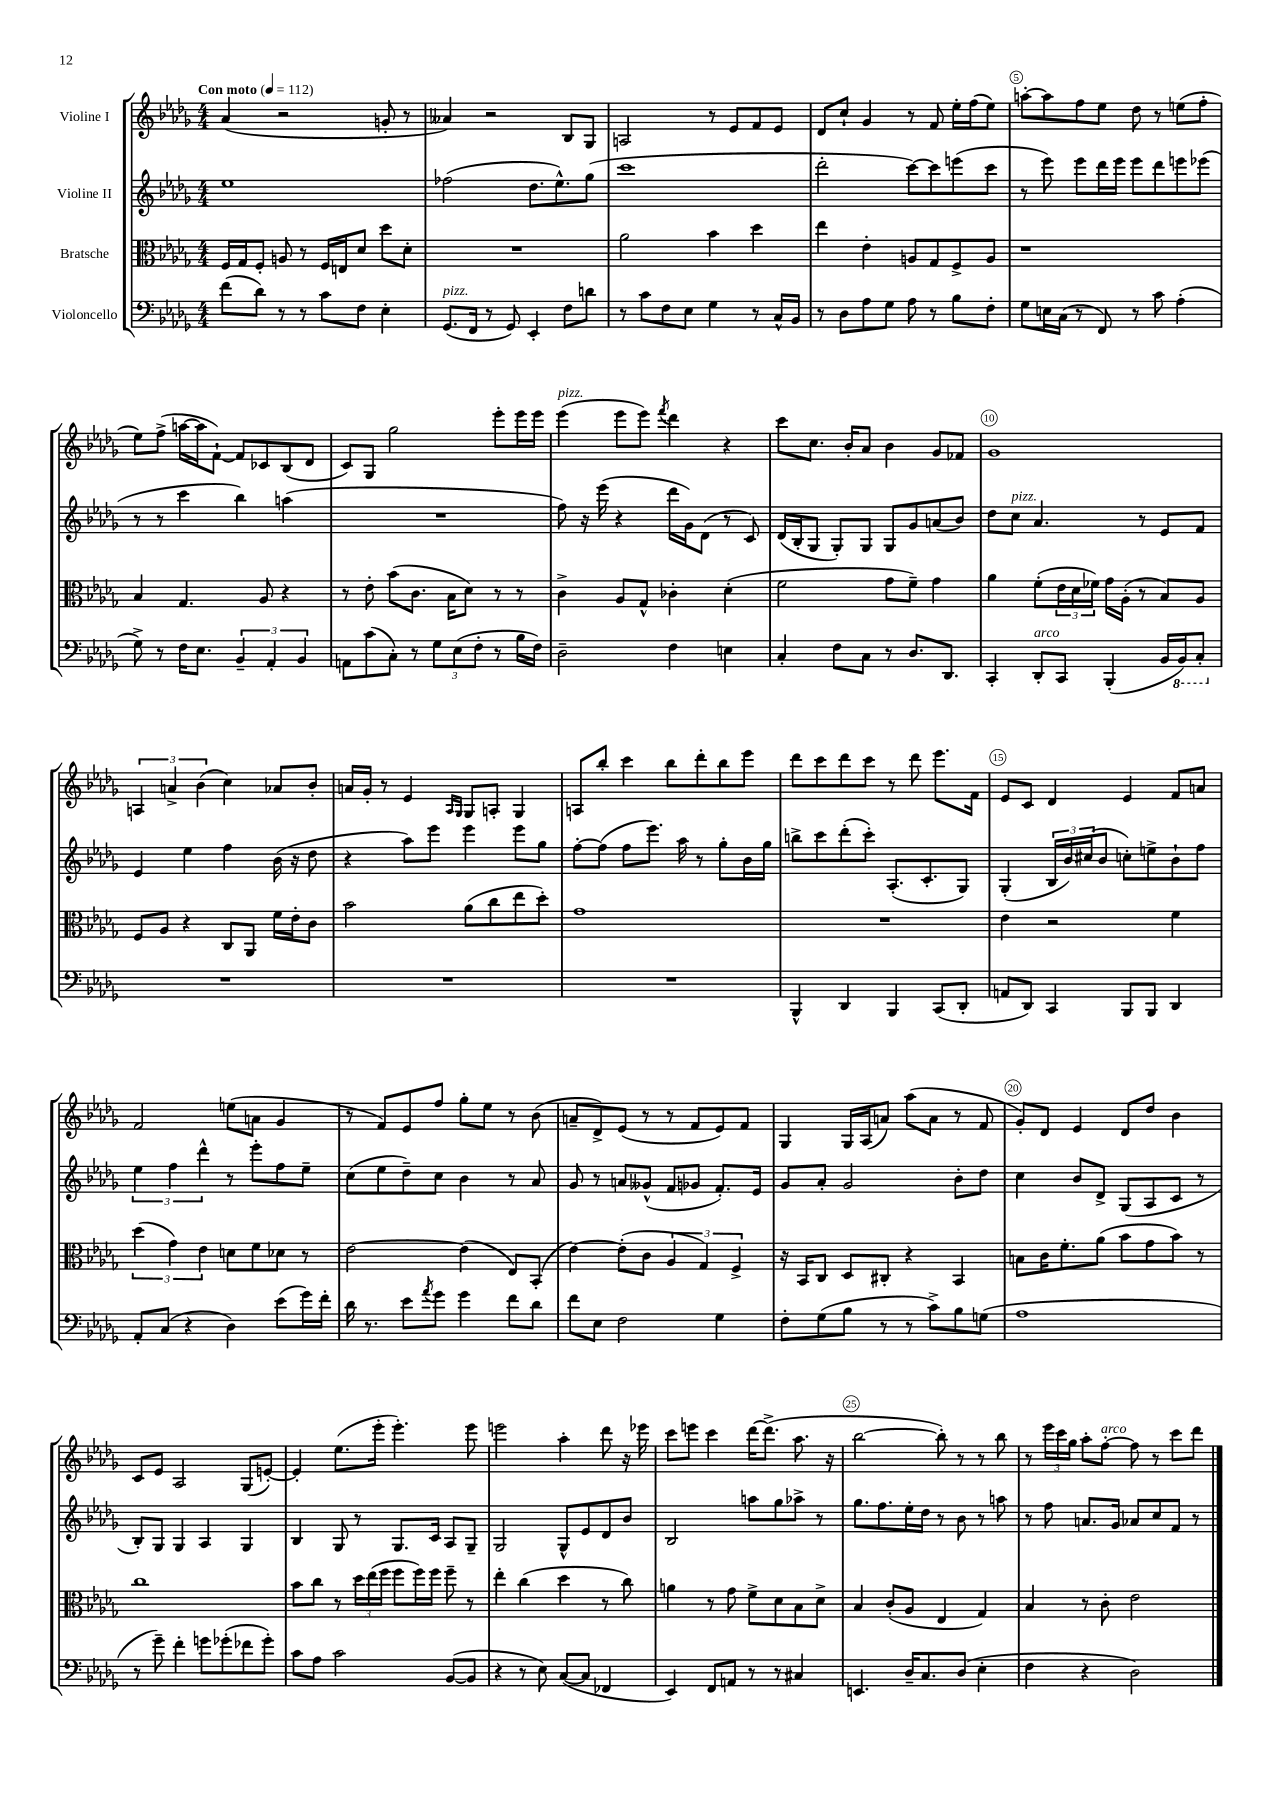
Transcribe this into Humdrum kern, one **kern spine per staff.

**kern	**kern	**kern	**kern
*staff4	*staff3	*staff2	*staff1
*clefF4	*clefC3	*clefG2	*clefG2
*k[b-e-a-d-g-]	*k[b-e-a-d-g-]	*k[b-e-a-d-g-]	*k[b-e-a-d-g-]
*M4/4	*M4/4	*M4/4	*M4/4
*MM112	*MM112	*MM112	*MM112
(8f	16F	1ee-	(4a-
.	16G-	.	.
8d-)	8F'	.	.
8r	8A	.	2r
8r	8r	.	.
8c	16F	.	.
.	16E	.	.
8F	8d-	.	.
4E-'	8dd-	.	8g'
.	8d-'	.	8r
=	=	=	=
(8.GG-	1r	(2ff-	4a--)
16FF	.	.	.
8r	.	.	2r
8GG-)	.	.	.
4EE-'	.	8.dd-	.
.	.	8.ee-^^)	.
8F	.	.	8B-
8d	.	(8gg-	8G-
=	=	=	=
8r	2a-	1ccc	2A
8c	.	.	.
8F	.	.	.
8E-	.	.	.
4G-	4b-	.	8r
.	.	.	8e-
8r	4dd-	.	8f
16C^^	.	.	8e-
16BB-	.	.	.
=	=	=	=
8r	4ee-	2ddd-'	8d-
8D-	.	.	8cc`
8A-	4e-'	.	4g-
8G-	.	.	.
8A-	8A	[8ccc)	8r
8r	8G-	8ccc]	8f
8B-	8F^	(8eee	16ee-'
.	.	.	(16ff
8F'	8A	8ccc	8ee-)
=	=	=	=
8G-	1r	8r	[8aa'
16E	.	8eee-)	8aa]
(16C	.	.	.
8r	.	8eee-	8ff
8FF)	.	16ddd-	8ee-
.	.	16eee-	.
8r	.	8eee-	8dd-
8c	.	8ddd-	8r
(4A-'	.	8eee	(8ee
.	.	(8eee-	8ff'
=	=	=	=
8G-^)	4B-	8r	8ee-)
8r	.	8r	(8ff^
16F	4.G-	4ccc	[16aa
8.E-	.	.	16aa]
.	.	.	[8f`)
6BB-~	.	4bb-)	8f]
.	8A-	.	8c-
6AA-'	.	.	.
.	4r	(4aa	(8B-
6BB-	.	.	.
.	.	.	8d-
=	=	=	=
8AA	8r	1r	8c)
(8c	8e-'	.	8G-
8C')	(8b-	.	2gg-
8r	8.c	.	.
12G-	.	.	.
.	16B-	.	.
(12E-	.	.	.
.	8d-)	.	.
12F'	.	.	.
8r	8r	.	8eee-'
16B-	8r	.	16eee-
16F)	.	.	16eee-
=	=	=	=
2D-~	4c^	8ff)	(4eee-
.	.	16r	.
.	.	(16eee-	.
.	8A-	4r	8eee-
.	8G-^^	.	8eee-)
.	.	.	8qfff
4F	4c-'	16ddd-	4ddd-
.	.	16g-)	.
.	.	(8d-	.
4E	(4d-'	8r	4r
.	.	8c)	.
=	=	=	=
4C'	2f	(16d-	8ccc
.	.	16B-'	.
.	.	8G-	8.cc
8F	.	8G-')	.
.	.	.	16b-'
8C	.	8G-	8a-
8r	8g-	8G-	4b-
8.D-	8f~)	8g-	.
.	4g-	(8a	8g-
8.DD-	.	.	.
.	.	8b-)	8f-
=	=	=	=
4CC'	4a-	8dd-	1g-
.	.	8cc	.
8DD-'	(8f'	4.a-	.
8CC	24e-	.	.
.	24d-	.	.
.	24f-)	.	.
(4BBB-'	16g-	.	.
.	(16A-'	.	.
.	8r	8r	.
16BB-	8B-)	8e-	.
16BBB-)	.	.	.
8CC'	8A-	8f	.
=	=	=	=
1r	8F	4e-	6A
.	8A-	.	.
.	.	.	6a^
.	4r	4ee-	.
.	.	.	(6b-
.	8C	4ff	4cc)
.	8AA-	.	.
.	16f	(16b-	8a-
.	16e-'	16r	.
.	8c	8dd-	8b-'
=	=	=	=
1r	2b-	4r	16a
.	.	.	16g-'
.	.	.	8r
.	.	8aa-)	4e-
.	.	8eee-	.
.	.	.	16qqA-
.	.	.	16qqG-
.	(8a-	4eee-	8G-
.	8cc	.	8A'
.	8ee-	8eee-	4G-
.	8dd-')	8gg-	.
=	=	=	=
1r	1g-	[8ff'	8A
.	.	(8ff]	8bb-'
.	.	8ff	4ccc
.	.	8.eee-)	.
.	.	.	8bb-
.	.	16aa-	.
.	.	8r	8ddd-'
.	.	8gg-'	8bb-
.	.	16b-	8eee-
.	.	16gg-	.
=	=	=	=
4BBB-^^	1r	8bb^	8ddd-
.	.	8ccc	8ccc
4DD-	.	(8ddd-'	8ddd-
.	.	8ccc')	8ccc
4BBB-	.	(8.A-'	8r
.	.	.	8ddd-
.	.	8.c'	.
(8CC	.	.	8.eee-
8DD-'	.	8G-)	.
.	.	.	16f
=	=	=	=
8AA	4e-	(4G-'	8e-
8DD-)	.	.	8c
4CC	2r	24B-	4d-
.	.	24b-)	.
.	.	(24cc#	.
.	.	8b-	.
8BBB-	.	8cc')	4e-
8BBB-	.	8ee^	.
4DD-	4f	8b-`	8f
.	.	8ff	8a
=	=	=	=
8AA-'	(6dd-	6ee-	2f
(8C	.	.	.
.	6g-)	6ff	.
4r	.	.	.
.	6e-	6ddd-^^	.
4D-)	8d	8r	(8ee
.	8f	8eee-'	8a
(8e-	8d-	8ff	4g-
16g-)	8r	8ee-~	.
16f'	.	.	.
=	=	=	=
16d-	[2e-	(8cc	8r
8.r	.	.	.
.	.	8ee-	8f)
8e-	.	8dd-~)	8e-
8qa-	.	.	.
8g-	.	8cc	8ff
4g-	(4e-]	4b-	8gg-'
.	.	.	8ee-
8f	8E-)	8r	8r
8d-	(8BB-'	8a-	(8b-
=	=	=	=
8f	[4e-)	8g-	8a~
8E-	.	8r	8d-^)
2F	(8e-']	8a	(8e-
.	8c	(8g--^^	8r
.	6A-	8f	8r
.	.	8g-	8f
.	6G-)	.	.
4G-	.	8.f')	8e-)
.	6F^	.	.
.	.	.	8f
.	.	16e-	.
=	=	=	=
8F'	16r	8g-	4G-
.	16BB-	.	.
(8G-	8C	8a-'	.
8B-	8D-	2g-	16G-
.	.	.	(16A-
8r	8C#'	.	8a)
8r	4r	.	(8aa-
8c^)	.	.	8a
8B-	4BB-	8b-'	8r
(8G	.	8dd-	8f
=	=	=	=
1A-	8B	4cc	8g-')
.	16c	.	8d-
.	8.f'	.	.
.	.	8b-	4e-
.	(8a-	8d-^	.
.	8b-	(8G-	8d-
.	8g-	8A-	8dd-
.	8b-)	8c	4b-
.	8r	8r	.
=	=	=	=
8r	1cc	8B-')	8c
8g-~)	.	8G-	8e-
4f'	.	4G-	2A-
8g	.	4A-	.
(8g-'	.	.	.
8f-	.	4G-	(8G-
8g-')	.	.	[8e')
=	=	=	=
8c	8b-	4B-	4e']
8A-	8cc	.	.
2c	8r	8G-	(8.ee-
.	24dd-	8r	.
.	(24ee-	.	.
.	.	.	16eee-'
.	24ff	.	.
.	8ff	8.G-	4.eee-')
.	16ff)	.	.
.	16ff	16c	.
([8BB-	8ff~	8A-	.
8BB-]	8r	8G-~	8eee-
=	=	=	=
4r	4ee-'	2G-	2eee
8r	(4cc	.	.
8E-)	.	.	.
([8C	4dd-	8G-^^	4aa-'
8C]	.	8e-	.
4FF-	8r	8d-	8ddd-
.	8cc)	8b-	16r
.	.	.	16eee-
=	=	=	=
4EE-)	4a	2B-	8ccc
.	.	.	8eee
8FF	8r	.	4ccc
8AA	8g-	.	.
8r	8f^	8aa	[16ddd-
.	.	.	(8.ddd-^]
8r	8d-	8gg-	.
4C#	8B-	8aa-^	8.aa-
.	8d-^	8r	.
.	.	.	16r
=	=	=	=
4.EE	4B-	8.gg-	[2bb-
.	.	8.ff	.
.	(8c'	.	.
16D-~	8A-	16ee-'	.
8.C	.	16dd-	.
.	4E-	8r	8bb-'])
(8D-	.	8b-	8r
4E-'	4G-)	8r	8r
.	.	8aa	8bb-
=	=	=	=
4F	4B-	8r	8r
.	.	8ff	24eee-
.	.	.	24ccc
.	.	.	24gg-
4r	8r	8.a	8aa-'
.	8c'	.	[8ff'
.	.	16g-	.
2D-)	2e-	8a-	8ff]
.	.	8cc	8r
.	.	8f	8ccc
.	.	8r	8ddd-
==	==	==	==
*-	*-	*-	*-
